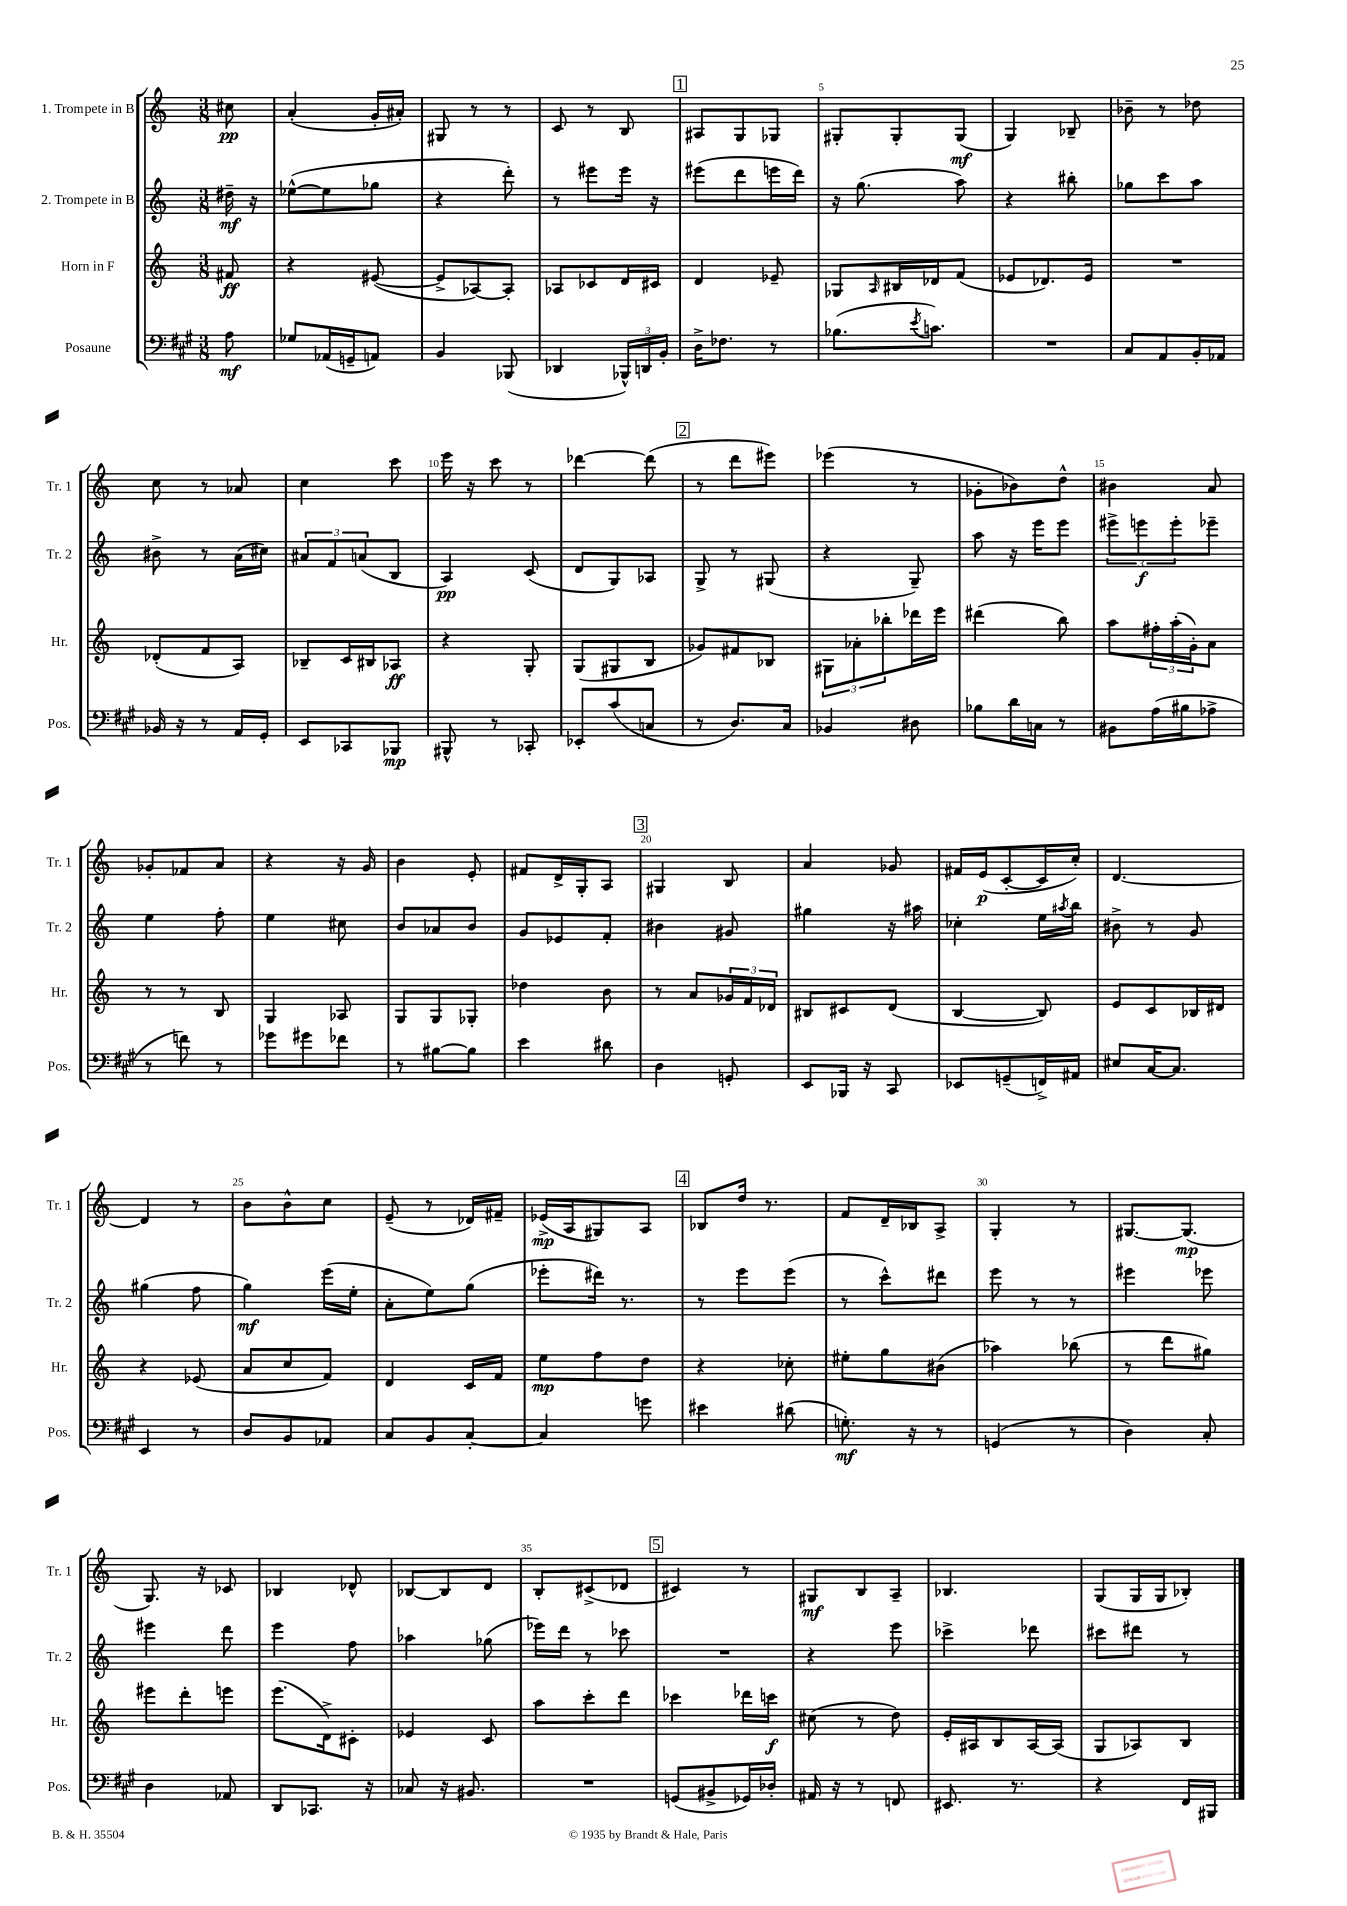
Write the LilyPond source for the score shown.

<<
\new StaffGroup <<
\new Staff = "s0" \with { instrumentName = "1. Trompete in B" shortInstrumentName = "Tr. 1" } {
    \clef treble \key c \major \numericTimeSignature \time 3/8 \partial 8
    cis''8\pp |
    a'4-.( g'16-. ais'16-.) |
    gis8 r8 r8 |
    c'8 r8 b8 |
    \mark \markup { \box "1" } ais8 g8 ges8 |
    gis8-. gis8-. gis8\mf( |
    g4) bes8-- |
    bes'8-- r8 des''8 |
    c''8 r8 aes'8 |
    c''4 c'''8 |
    e'''16 r16 c'''8 r8 |
    des'''4~ des'''8( |
    \mark \markup { \box "2" } r8 d'''8 eis'''8) |
    ees'''4( r8 |
    ges'8-. bes'8) d''8-^ |
    bis'4 a'8 |
    ges'8-. fes'8 a'8 |
    r4 r16 g'16 |
    b'4 e'8-. |
    fis'8 d'16-> g16-. a8 |
    \mark \markup { \box "3" } gis4 b8 |
    a'4 ges'8 |
    fis'16 e'16\p( c'8~-. c'16 c''16-.) |
    d'4.~ |
    d'4 r8 |
    b'8 b'8-^ c''8 |
    e'8--( r8 des'16) fis'16-- |
    ees'16->\mp( a16 gis8) a8 |
    \mark \markup { \box "4" } bes8 d''16 r8. |
    f'8 d'16-- bes16 a8-> |
    g4-. r8 |
    gis8.~ gis8.\mp( |
    g8.) r16 ces'8 |
    bes4 des'8-^ |
    bes8~ bes8 d'8 |
    b8-. cis'8->( des'8 |
    \mark \markup { \box "5" } cis'4) r8 |
    gis8\mf b8 a8-- |
    bes4. |
    g8( g16 g16 bes8-.) \bar "|." |
}
\new Staff = "s1" \with { instrumentName = "2. Trompete in B" shortInstrumentName = "Tr. 2" } {
    \clef treble \key c \major \numericTimeSignature \time 3/8 \partial 8
    dis''16--\mf r16 |
    ees''8~-^( ees''8 ges''8 |
    r4 d'''8-.) |
    r8 eis'''8 eis'''16 r16 |
    \mark \markup { \box "1" } eis'''8( d'''8 e'''16 d'''16) |
    r16 g''8.( a''8) |
    r4 bis''8-. |
    ges''8 c'''8 a''8 |
    bis'8-> r8 a'16( cis''16) |
    \tuplet 3/2 { ais'8 f'8 a'8( } b8 |
    a4\pp) c'8( |
    d'8 g8) aes8 |
    \mark \markup { \box "2" } g8-> r8 gis8( |
    r4 g8--) |
    a''8 r16 e'''16 e'''8 |
    \tuplet 3/2 { eis'''8-> e'''8\f e'''8-. } ees'''8-- |
    e''4 f''8-. |
    e''4 cis''8 |
    b'8 aes'8 b'8 |
    g'8 ees'8 f'8-. |
    \mark \markup { \box "3" } bis'4 gis'8 |
    gis''4 r16 ais''16 |
    ces''4-. e''16 \acciaccatura { ais''8 } b''16 |
    bis'8-> r8 g'8 |
    gis''4( f''8 |
    g''4\mf) e'''16( e''16-. |
    a'8-. e''8) g''8( |
    ees'''8-. dis'''16) r8. |
    \mark \markup { \box "4" } r8 e'''8 e'''8( |
    r8 c'''8-^) dis'''8 |
    e'''8 r8 r8 |
    eis'''4 ees'''8 |
    eis'''4 d'''8 |
    e'''4 f''8 |
    aes''4 ges''8( |
    ees'''16) d'''16 r8 ces'''8 |
    \mark \markup { \box "5" } R4. |
    r4 e'''8 |
    ces'''4-> des'''8 |
    cis'''8 dis'''8 r8 \bar "|." |
}
\new Staff = "s2" \with { instrumentName = "Horn in F" shortInstrumentName = "Hr." } {
    \clef treble \key c \major \numericTimeSignature \time 3/8 \partial 8
    fis'8\ff |
    r4 eis'8~( |
    eis'8-> aes8~) aes8-. |
    aes8 ces'8 d'16 cis'16 |
    \mark \markup { \box "1" } d'4 ees'8-- |
    ges8 \grace { a16 } bis16 des'16 f'8( |
    ees'8 des'8.) ees'16 |
    R4. |
    des'8-.( f'8 a8) |
    bes8-- c'16 bis16 aes8\ff |
    r4 g8-. |
    g8( gis8 b8 |
    \mark \markup { \box "2" } ges'8) fis'8 bes8 |
    \tuplet 3/2 { gis8 aes'8-. bes''8-. } des'''16 e'''16 |
    dis'''4( b''8) |
    a''8 \tuplet 3/2 { fis''16-. a''16-.( g'16-.) } a'8 |
    r8 r8 b8 |
    g4 aes8 |
    g8 g8 ges8-. |
    des''4 b'8 |
    \mark \markup { \box "3" } r8 a'8 \tuplet 3/2 { ges'16 f'16 des'16 } |
    bis8 cis'8 d'8( |
    b4~ b8) |
    e'8 c'8 bes16 dis'16 |
    r4 ees'8( |
    a'8 c''8 f'8) |
    d'4 c'16 f'16 |
    e''8\mp f''8 d''8 |
    \mark \markup { \box "4" } r4 ces''8-. |
    eis''8-. g''8 bis'8( |
    aes''4) bes''8( |
    r8 d'''8 gis''8) |
    eis'''8 d'''8-. e'''8 |
    e'''8.( d'16->) cis'8-. |
    ees'4 c'8 |
    a''8 c'''8-. d'''8 |
    \mark \markup { \box "5" } ces'''4 des'''16 c'''16\f |
    cis''8( r8 d''8) |
    e'16-. ais16 b8 ais16~ ais16( |
    g8 aes8) b8 \bar "|." |
}
\new Staff = "s3" \with { instrumentName = "Posaune" shortInstrumentName = "Pos." } {
    \clef bass \key a \major \numericTimeSignature \time 3/8 \partial 8
    a8\mf |
    ges8 aes,16( g,16-- a,8) |
    b,4 bes,,8( |
    des,4 \tuplet 3/2 { bes,,16-^) d,16 b,16-. } |
    \mark \markup { \box "1" } d16-> fes8. r8 |
    bes8.( \acciaccatura { e'8 } c'8.) |
    R4. |
    cis8 a,8 b,16-. aes,16 |
    bes,16 r16 r8 a,16 gis,16-. |
    e,8 ces,8 bes,,8\mp |
    bis,,8-^ r8 ces,8-. |
    ees,8-. cis'8( c8 |
    \mark \markup { \box "2" } r8 d8.) cis16 |
    bes,4 dis8 |
    bes8 d'16 c16 r8 |
    bis,8 a16( bis16 aes8-> |
    r8 f'8) r8 |
    ges'8 gis'8 fes'8 |
    r8 bis8~ bis8 |
    e'4 dis'8 |
    \mark \markup { \box "3" } d4 g,8-. |
    e,8 bes,,16 r16 cis,8 |
    ees,8 g,8--( f,16->) ais,16 |
    eis8 cis16~ cis8. |
    e,4 r8 |
    d8 b,8 aes,8 |
    cis8 b,8 cis8~-. |
    cis4 g'8 |
    \mark \markup { \box "4" } eis'4 dis'8( |
    g8.-.\mf) r16 r8 |
    g,4( r8 |
    d4) cis8-. |
    d4 aes,8 |
    d,8 ces,8. r16 |
    ces8 r16 bis,8. |
    R4. |
    \mark \markup { \box "5" } g,8( bis,8-> ges,16) des16-. |
    ais,16 r16 r8 f,8 |
    eis,8. r8. |
    r4 fis,16 bis,,16 \bar "|." |
}
>>
>>
\layout { \context { \Score \override BarNumber.break-visibility = ##(#f #t #t) barNumberVisibility = #(every-nth-bar-number-visible 5) } }
